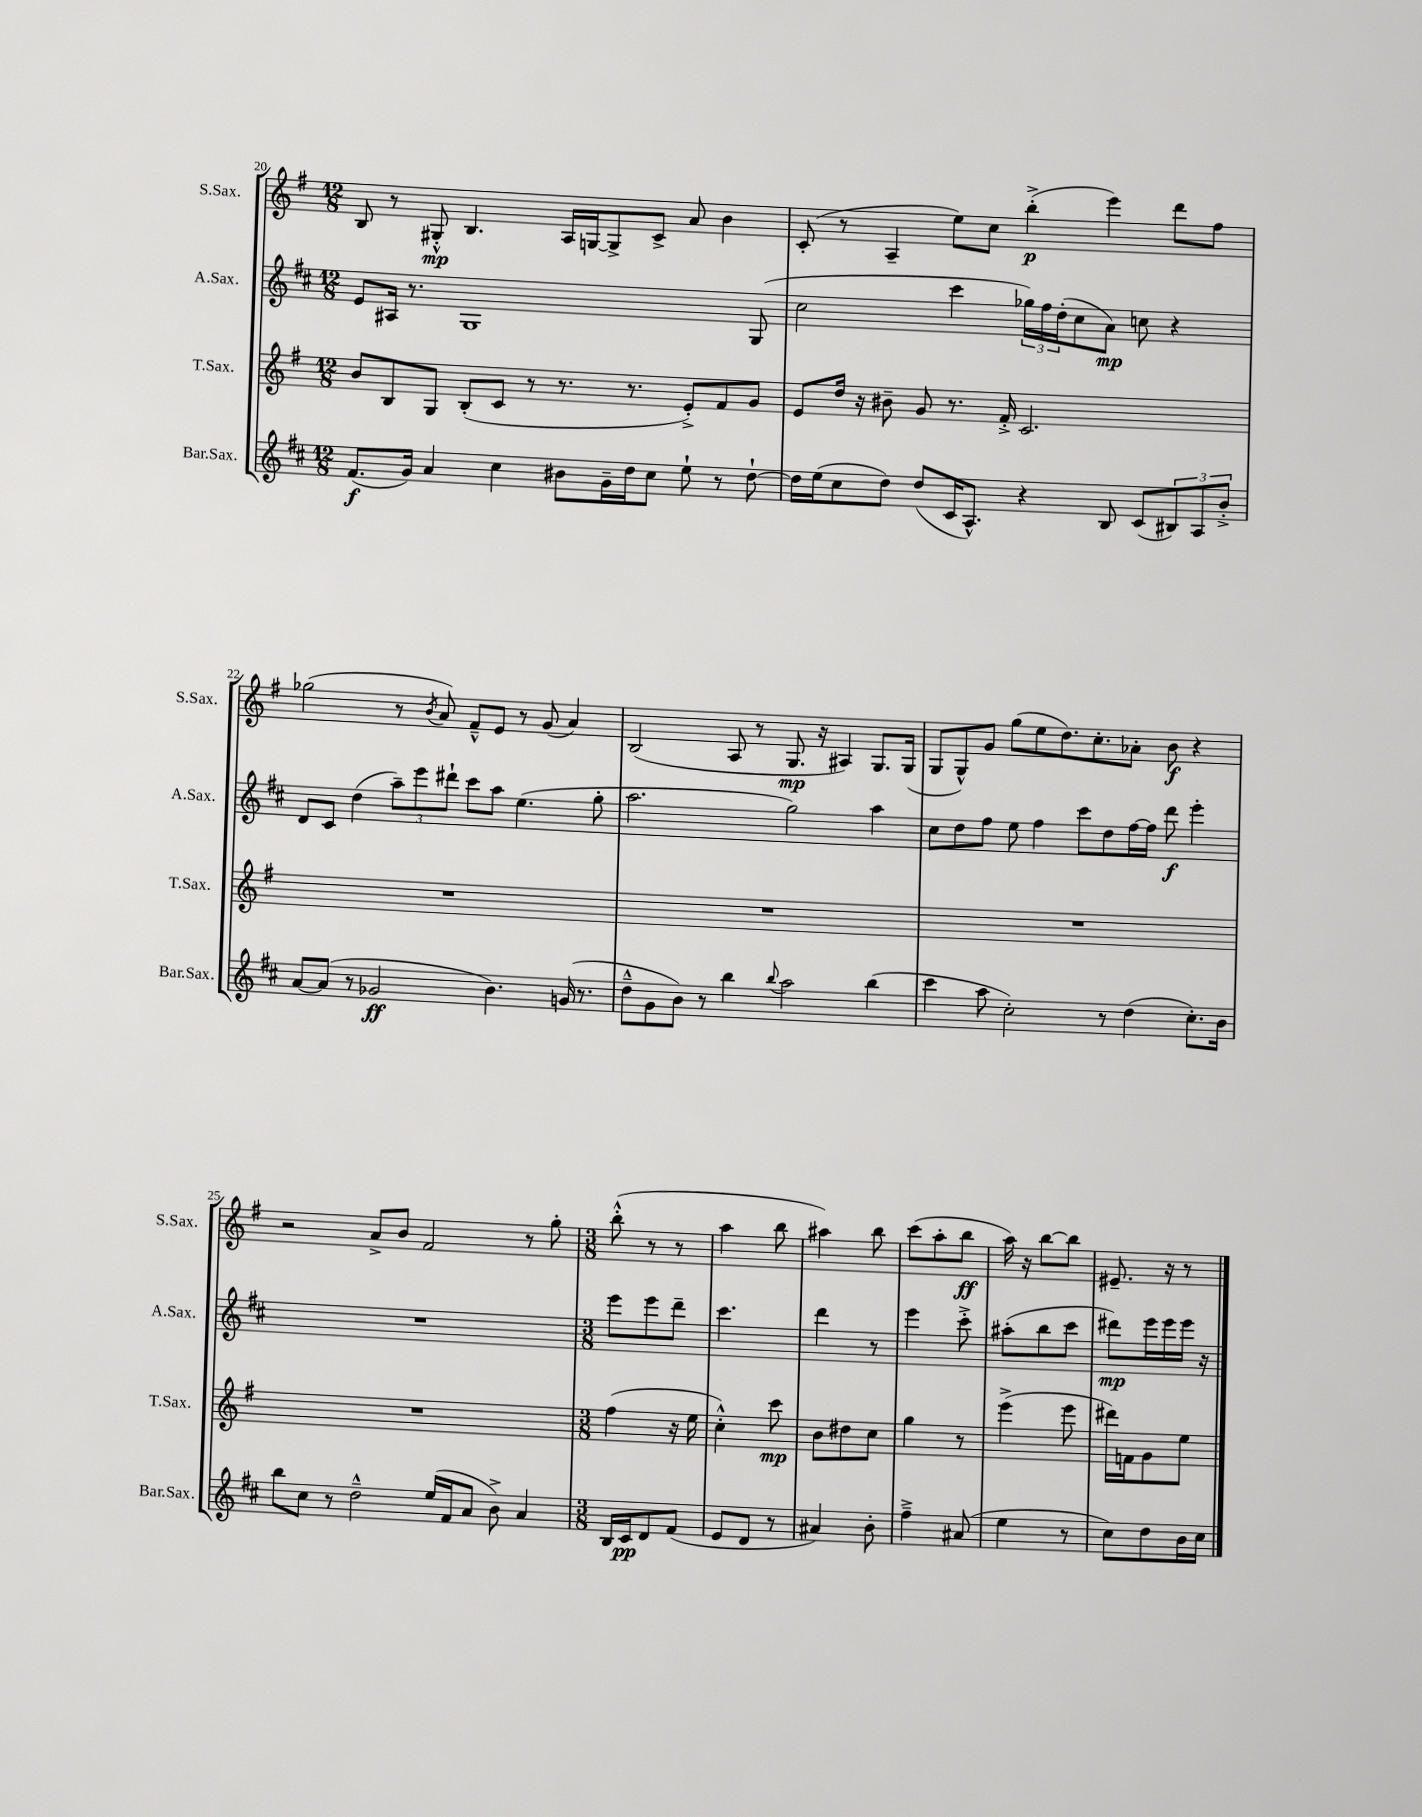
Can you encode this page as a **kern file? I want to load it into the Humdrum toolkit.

**kern	**kern	**kern	**kern
*staff4	*staff3	*staff2	*staff1
*clefG2	*clefG2	*clefG2	*clefG2
*k[f#c#]	*k[f#]	*k[f#c#]	*k[f#]
*M12/8	*M12/8	*M12/8	*M12/8
(8.f#	8b	8e	8B
.	8B	16A#	8r
16g)	.	8.r	.
4a	8G	.	8G#'^^
.	(8B'	1G	4.B
4cc#	8c	.	.
.	8r	.	.
8b#	8.r	.	16A
.	.	.	[16G
16g~	.	.	8G^]
16dd	8.r	.	.
8cc#	.	.	8c^
8ee`	8e'^)	.	8a
8r	8f#	.	4b
[8dd`	8g	(8G	.
=	=	=	=
16dd]	8e	2cc#	(8c'
(16ee	.	.	.
8cc#	16dd	.	8r
.	16r	.	.
8dd)	8b#~	.	4A~
(8dd	8g	.	.
16c#	8.r	4ccc#	8ee)
8.A^^)	.	.	.
.	.	.	8cc
.	16f#'^	.	.
4r	2.c	24gg-)	(4bb'^
.	.	24ff#	.
.	.	(24dd'	.
.	.	8cc#	.
8B	.	8a)	4eee)
(8c#	.	8cc	.
12B#)	.	4r	8ddd
12A	.	.	.
.	.	.	8ff#
12b'^	.	.	.
=	=	=	=
[8a	1.r	8d	(2gg-
(8a]	.	8c#	.
8r	.	(4dd	.
2g-	.	.	.
.	.	12aa~)	8r
.	.	12eee	.
.	.	.	8qb
.	.	.	8a)
.	.	12ddd#`	.
.	.	8ccc#	8f#~^^
4.b)	.	8aa	8e
.	.	(4.ee	8r
.	.	.	(8g
(16g	.	.	4a)
8.r	.	.	.
.	.	8gg'	.
=	=	=	=
8dd~^^	1.r	2.aa	(2B
8g	.	.	.
8b)	.	.	.
8r	.	.	.
4bb	.	.	8A
.	.	.	8r
8qqbb	.	.	.
2aa	.	2gg)	8.G
.	.	.	16r
.	.	.	4A#)
(4bb	.	4aa	8.G
.	.	.	(16G
=	=	=	=
4ccc#	1.r	8cc#	8G
.	.	8dd	8G^^)
8aa	.	8ff#	8g
2cc#')	.	8ee	(8gg
.	.	4ff#	8ee
.	.	.	8.dd)
.	.	8ccc#	.
.	.	.	8.cc'
8r	.	8dd	.
(4dd	.	[16ff#	8a-'
.	.	16ff#]	.
.	.	8ddd	8b
8.cc#')	.	4eee'	4r
16b	.	.	.
=	=	=	=
8bb	1.r	1.r	2r
8cc#	.	.	.
8r	.	.	.
2dd~^^	.	.	.
.	.	.	8a^
.	.	.	8b
.	.	.	2f#
(16ee	.	.	.
16f#	.	.	.
8a	.	.	.
8b^)	.	.	.
4a	.	.	8r
.	.	.	8gg'
=	=	=	=
*M3/8	*M3/8	*M3/8	*M3/8
16B	(4ff#	8eee	(8bb'^^
16c#	.	.	.
8d	.	8eee	8r
(8f#	16r	8ddd~	8r
.	16ee	.	.
=	=	=	=
8e	4cc'^^)	4.ccc#	4aa
8d	.	.	.
8r	8ccc	.	8bb
=	=	=	=
4a#)	8b	4ddd	4aa#)
.	8dd#	.	.
8b'	8cc	8r	8bb
=	=	=	=
4ff#~^	4gg	4eee	(8ccc
.	.	.	8aa'
(8a#	8r	8ccc#'^	8bb
=	=	=	=
4ee	(4eee^	(8aa#'	16aa)
.	.	.	16r
.	.	8bb	[8bb
8r	8eee	8ccc#	8bb]
=	=	=	=
8cc#)	16ddd#)	8ddd#)	8.e#~
.	16f	.	.
8dd	8g	16eee	.
.	.	16eee	16r
16b	8ee	16eee	8r
16cc#	.	16r	.
==	==	==	==
*-	*-	*-	*-
